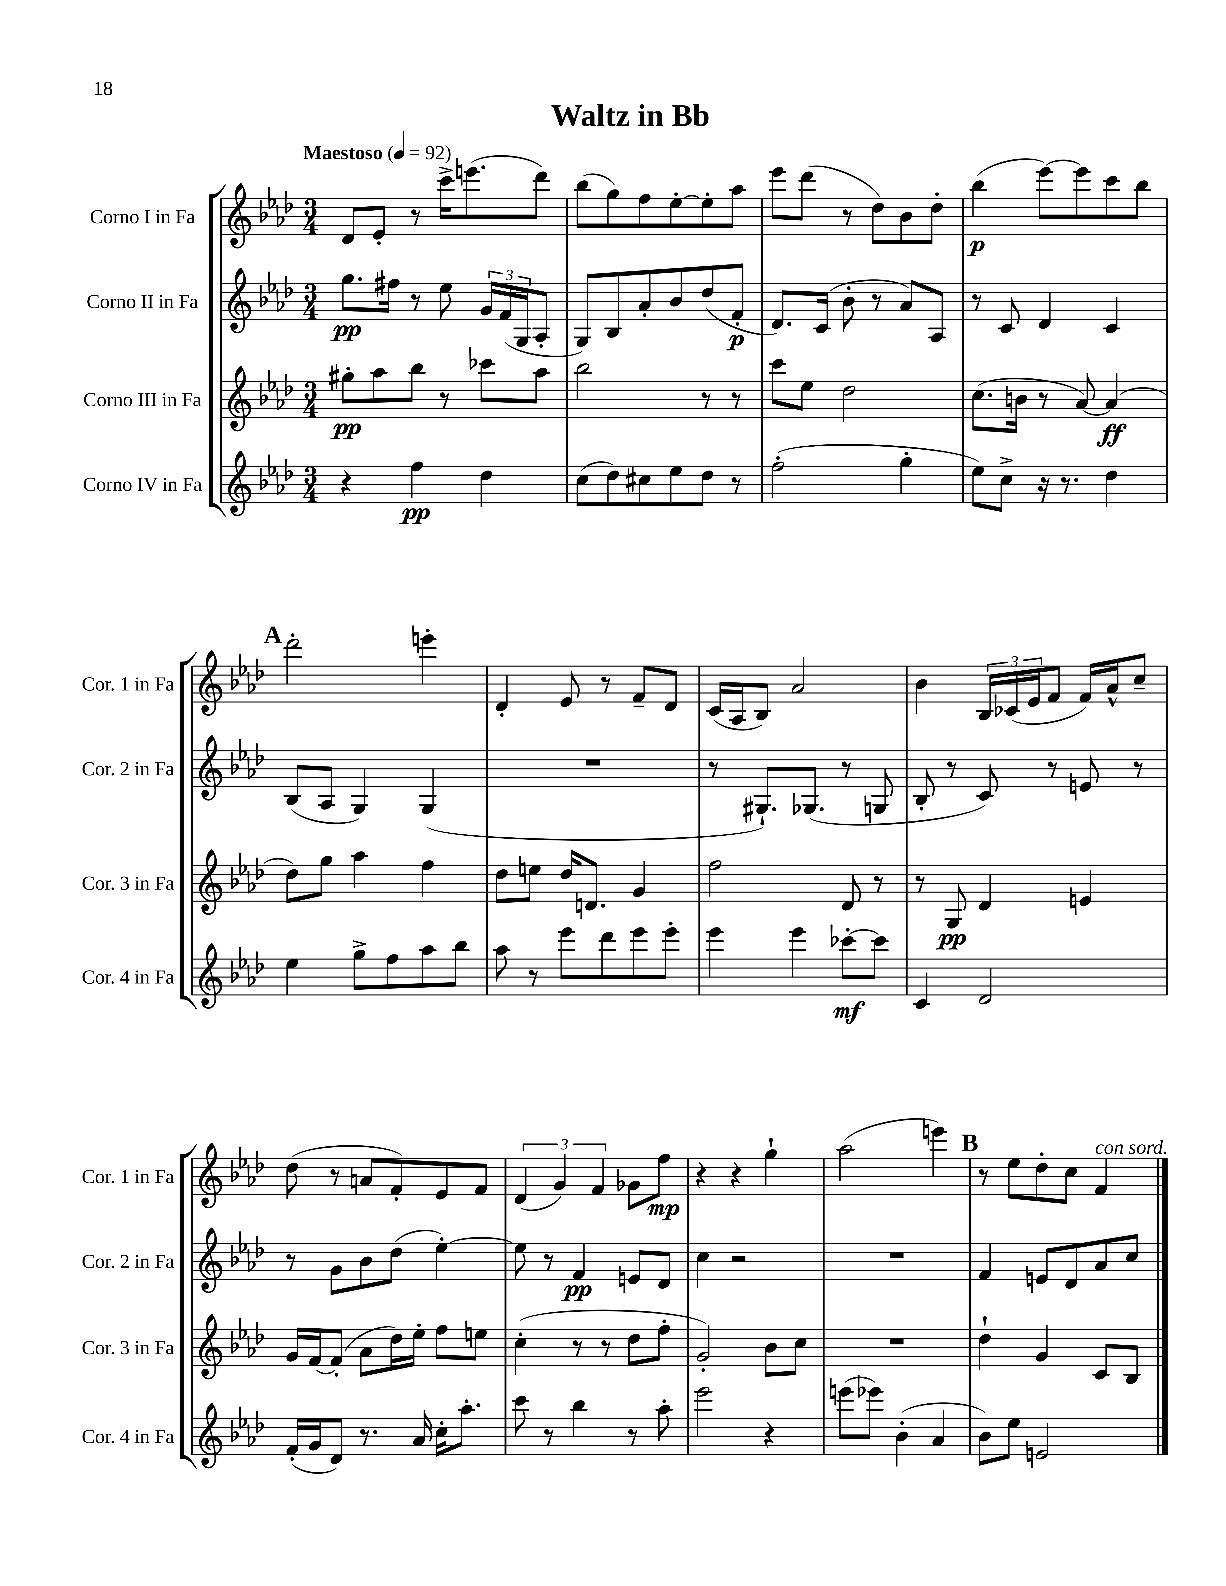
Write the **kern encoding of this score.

**kern	**dynam	**kern	**dynam	**kern	**dynam	**kern	**dynam
*part4	*part4	*part3	*part3	*part2	*part2	*part1	*part1
*staff4	*staff4	*staff3	*staff3	*staff2	*staff2	*staff1	*staff1
*I"Corno IV in Fa	*	*I"Corno III in Fa	*	*I"Corno II in Fa	*	*I"Corno I in Fa	*
*I'Cor. 4 in Fa	*	*I'Cor. 3 in Fa	*	*I'Cor. 2 in Fa	*	*I'Cor. 1 in Fa	*
*clefG2	*	*clefG2	*	*clefG2	*	*clefG2	*
*k[b-e-a-d-]	*	*k[b-e-a-d-]	*	*k[b-e-a-d-]	*	*k[b-e-a-d-]	*
*M3/4	*	*M3/4	*	*M3/4	*	*M3/4	*
*MM92	*	*MM92	*	*MM92	*	*MM92	*
=1	=1	=1	=1	=1	=1	=1	=1
!	!	!	!	!	!	!LO:TX:a:B:t=Maestoso	!
4r	.	8gg#X'\L	pp	8.gg\L	pp	8d-/L	.
.	.	8aa-\	.	.	.	8e-'/J	.
.	.	.	.	16ff#X\Jk	.	.	.
4ff\	pp	8bb-\J	.	8r	.	8r	.
.	.	8r	.	8ee-\	.	16ccc^\KL	.
.	.	.	.	.	.	(8.eeen\	.
4dd-\	.	8ccc-X\L	.	24g/LL	.	.	.
.	.	.	.	(24f/	.	.	.
.	.	.	.	24G/J	.	.	.
.	.	8aa-\J	.	8A-'/J	.	8ddd-\J)	.
=2	=2	=2	=2	=2	=2	=2	=2
(8cc\L	.	2bb-\	.	8G/L)	.	(8bb-\L	.
8dd-\)	.	.	.	8B-/	.	8gg\)	.
8cc#X\	.	.	.	8a-'/	.	8ff\	.
8ee-\	.	.	.	8b-/	.	[8ee-'\	.
8dd-\J	.	8r	.	(8dd-/	.	8ee-'\]	.
8r	.	8r	.	8f'/J	p	8aa-\J	.
=3	=3	=3	=3	=3	=3	=3	=3
(2ff'\	.	8ccc\L	.	8.d-/L)	.	8eee-\L	.
.	.	8ee-\J	.	.	.	(8ddd-\J	.
.	.	.	.	(16c/Jk	.	.	.
.	.	2dd-\	.	8b-'\	.	8r	.
.	.	.	.	8r	.	8dd-\L)	.
4gg'\	.	.	.	8a-/L)	.	8b-\	.
.	.	.	.	8A-/J	.	8dd-'\J	.
=4	=4	=4	=4	=4	=4	=4	=4
8ee-\L)	.	(8.cc\L	.	8r	.	(4bb-\	p
8cc^\J	.	.	.	8c/	.	.	.
.	.	16bn\Jk	.	.	.	.	.
16r	.	8r	.	4d-/	.	[8eee-\L)	.
8.r	.	.	.	.	.	.	.
.	.	[8a-/)	.	.	.	8eee-\]	.
4dd-\	.	(4a-/]	ff	4c/	.	8ccc\	.
.	.	.	.	.	.	8bb-\J	.
!!LO:LB:g=z
!!LO:REH:place=s1:t=A
=5	=5	=5	=5	=5	=5	=5	=5
4ee-\	.	8dd-\L)	.	(8B-/L	.	2ddd-'\	.
.	.	8gg\J	.	8A-/J	.	.	.
8gg^\L	.	4aa-\	.	4G/)	.	.	.
8ff\	.	.	.	.	.	.	.
8aa-\	.	4ff\	.	(4G/	.	4eeen'\	.
8bb-\J	.	.	.	.	.	.	.
=6	=6	=6	=6	=6	=6	=6	=6
8aa-\	.	8dd-\L	.	2.r	.	4d-'/	.
8r	.	8een\J	.	.	.	.	.
8eee-\L	.	16dd-/KL	.	.	.	8e-/	.
.	.	8.dn/J	.	.	.	.	.
8ddd-\	.	.	.	.	.	8r	.
8eee-\	.	4g/	.	.	.	8f~/L	.
8eee-'\J	.	.	.	.	.	8d-/J	.
=7	=7	=7	=7	=7	=7	=7	=7
4eee-\	.	2ff\	.	8r	.	(16c/LL	.
.	.	.	.	.	.	16A-/J	.
.	.	.	.	8.G#X`/L)	.	8B-/J)	.
4eee-\	.	.	.	.	.	2a-/	.
.	.	.	.	(8.G-X/J	.	.	.
[8ccc-X'\L	mf	8d-/	.	8r	.	.	.
8ccc-\J]	.	8r	.	8Gn/	.	.	.
=8	=8	=8	=8	=8	=8	=8	=8
4c/	.	8r	.	8B-'/	.	4b-\	.
.	.	8G/	pp	8r	.	.	.
2d-/	.	4d-/	.	8c/)	.	24B-/LL	.
.	.	.	.	.	.	(24c-X/	.
.	.	.	.	.	.	24e-/J	.
.	.	.	.	8r	.	8f/J	.
.	.	4en/	.	8en/	.	16f/LL)	.
.	.	.	.	.	.	16a-^^/J	.
.	.	.	.	8r	.	8cc~/J	.
!!LO:LB:g=z
=9	=9	=9	=9	=9	=9	=9	=9
(16f'/LL	.	16g/LL	.	8r	.	(8dd-\	.
16g/J	.	[16f/J	.	.	.	.	.
8d-/J)	.	(8f'/J]	.	8g\L	.	8r	.
8.r	.	8a-\L	.	8b-\	.	8an/L	.
.	.	16dd-\L)	.	(8dd-\J	.	8f'/)	.
16a-/	.	16ee-'\JJ	.	.	.	.	.
16cc'\KL	.	8ff\L	.	[4ee-'\)	.	8e-/	.
8.aa-'\J	.	.	.	.	.	.	.
.	.	8een\J	.	.	.	8f/J	.
=10	=10	=10	=10	=10	=10	=10	=10
8ccc\	.	(4cc'\	.	8ee-\]	.	(6d-/	.
8r	.	.	.	8r	.	.	.
.	.	.	.	.	.	6g/)	.
4bb-\	.	8r	.	4f/	pp	.	.
.	.	.	.	.	.	6f/	.
.	.	8r	.	.	.	.	.
8r	.	8dd-\L	.	8en/L	.	8g-X\L	.
8aa-'\	.	8ff'\J	.	8d-/J	.	8ff\J	mp
=11	=11	=11	=11	=11	=11	=11	=11
2eee-\	.	2g'/)	.	4cc\	.	4r	.
.	.	.	.	2r	.	4r	.
4r	.	8b-\L	.	.	.	4gg`\	.
.	.	8cc\J	.	.	.	.	.
=12	=12	=12	=12	=12	=12	=12	=12
(8eeen\L	.	2.r	.	2.r	.	(2aa-\	.
8eee-X\J)	.	.	.	.	.	.	.
(4b-'\	.	.	.	.	.	.	.
4a-/	.	.	.	.	.	4eeen\)	.
!!LO:REH:place=s1:t=B
=13	=13	=13	=13	=13	=13	=13	=13
8b-\L)	.	4dd-`\	.	4f/	.	8r	.
8ee-\J	.	.	.	.	.	8ee-\L	.
2en/	.	4g/	.	8en/L	.	8dd-'\	.
.	.	.	.	8d-/	.	8cc\J	.
!	!	!	!	!	!	!LO:TX:a:i:t=con sord.	!
.	.	8c/L	.	8a-/	.	4f/	.
.	.	8B-/J	.	8cc/J	.	.	.
==	==	==	==	==	==	==	==
*-	*-	*-	*-	*-	*-	*-	*-
